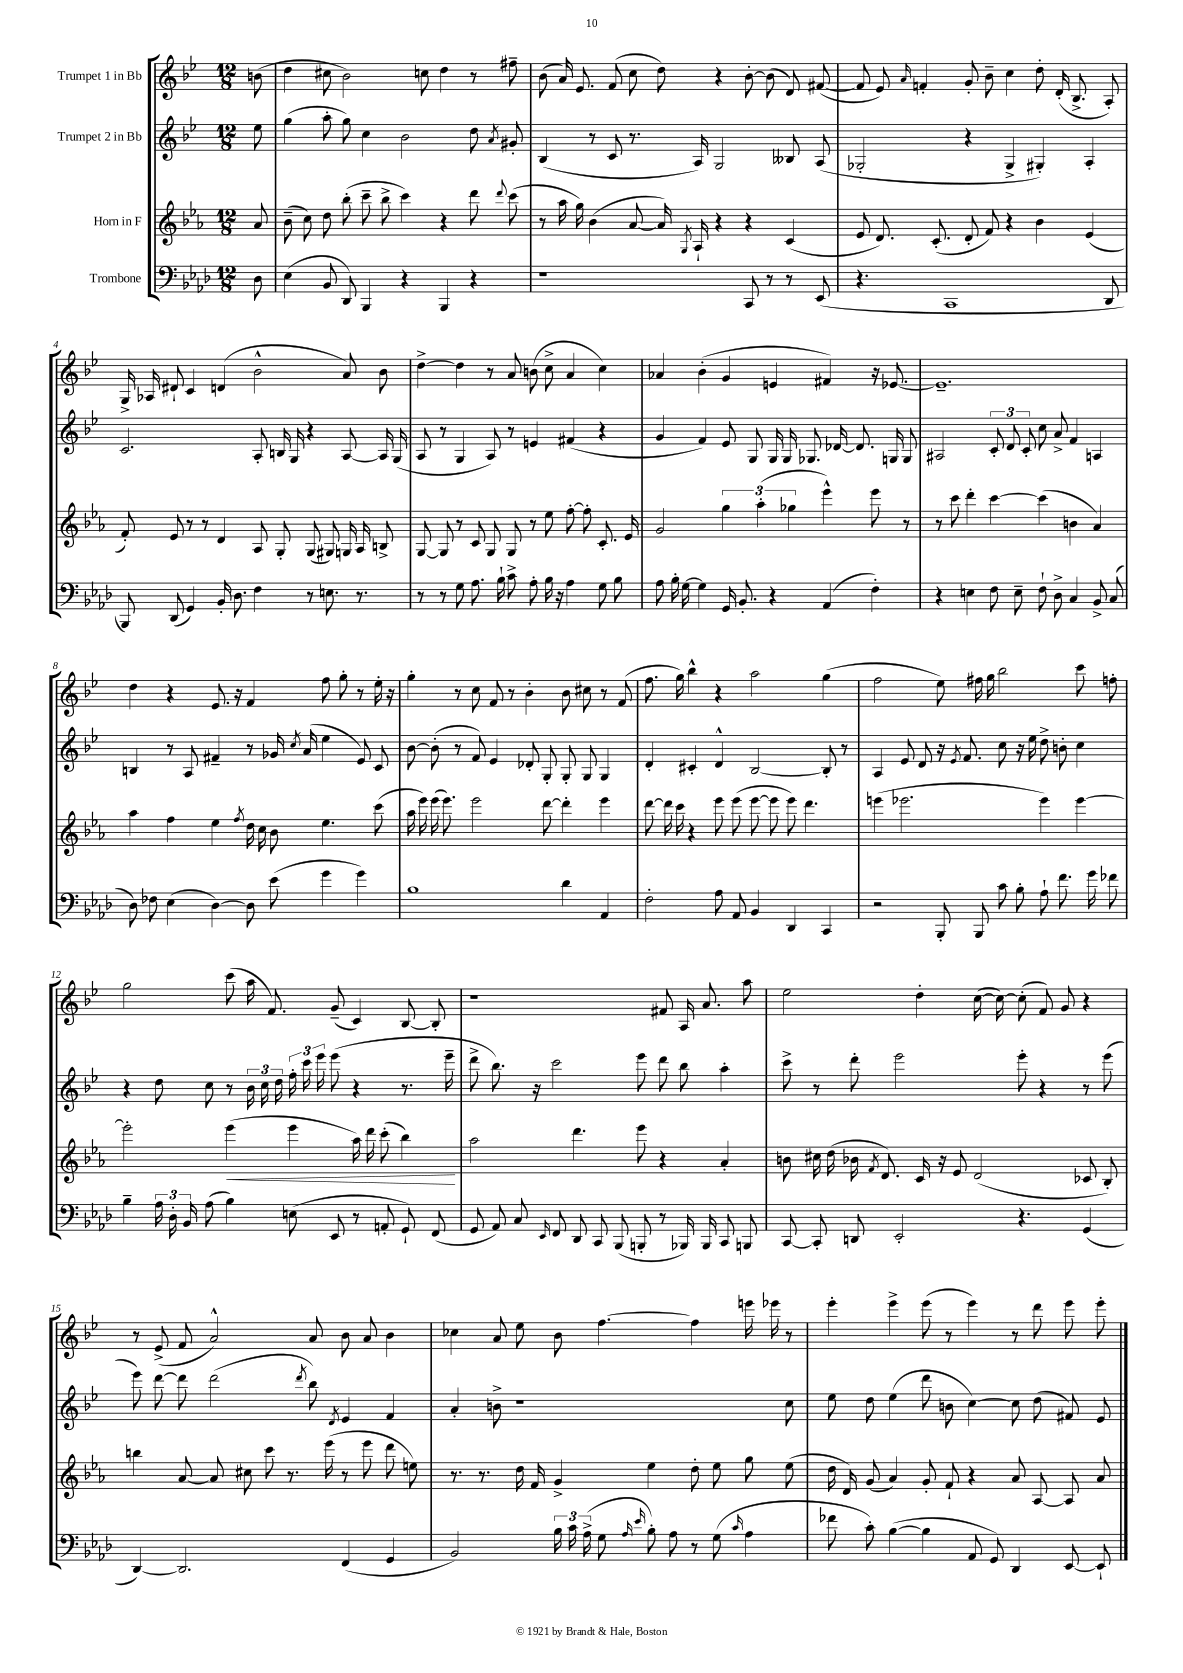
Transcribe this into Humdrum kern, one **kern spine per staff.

**kern	**kern	**kern	**kern
*staff4	*staff3	*staff2	*staff1
*clefF4	*clefG2	*clefG2	*clefG2
*k[b-e-a-d-]	*k[b-e-a-]	*k[b-e-]	*k[b-e-]
*M12/8	*M12/8	*M12/8	*M12/8
8D-	8a-	8ee-	(8b
=	=	=	=
(4E-	(8b-~	(4gg	4dd
.	8cc)	.	.
8BB-	8dd	8aa'	8cc#
8DD-)	(8bb-'	8gg)	2b-)
4BBB-	8ccc~	4cc	.
.	8bb-^	.	.
4r	4ccc)	2b-	.
.	.	.	8cc
4BBB-	4r	.	4dd
4r	8ddd	8dd	8r
.	8qqddd	8qa	.
.	(8ccc	8g#'	8ff#~
=	=	=	=
1r	8r	(4B-	(8b-
.	16aa-	.	16a)
.	16gg)	.	8.e-
.	(4b-	8r	.
.	.	8c	(8f
.	[8a-	8.r	8cc
.	16a-])	.	8dd)
.	8qG	.	.
.	16A-`	16A)	.
.	4r	2G	4r
8CC	4r	.	[8b-'
8r	.	.	(8b-]
8r	(4c	8B--	8d)
(8EE-	.	(8A	([8f#
=	=	=	=
4.r	8e-	2G-'	8f#]
.	8.d)	.	8e-)
.	.	.	16qqa
.	.	.	4f'
.	(8.c'	.	.
1CC	.	.	.
.	8d'	4r	8g'
.	8f)	.	8b-~
.	4r	4G-^	4cc
.	4b-	4G#')	8dd'
.	.	.	(16d'
.	.	.	8.B-^
.	(4e-	4A'	.
8DD-	.	.	8A')
=	=	=	=
8BBB-)	8f')	2.c	16G^
.	.	.	16A-
(8DD-	8e-	.	8d#`
4GG)	8r	.	4c
.	8r	.	.
16BB-'	4d	.	(4d
8.D-	.	.	.
4F	8A-	8A'	2b-^^
.	8G'	16B	.
.	.	16G	.
8r	(8G	4r	.
8.E	8G#)	.	.
.	16G	[8A	8a)
8.r	16A-	.	.
.	8B^	16A]	8b-
.	.	(16G	.
=	=	=	=
8r	[8G	8A	[4dd^
8r	8G]	8r	.
8G	8r	4G	4dd]
8.A-	8c	.	.
.	8G	8A)	8r
16B-`	.	.	.
8c^	8G	8r	8a
8A-'	8r	4e	(8b
16B-	8ee-	.	8cc^
16r	.	.	.
4A-	[8ff'	(4f#	4a
.	8ff']	.	.
8G	8.c'	4r	4cc)
8B-	.	.	.
.	16e-	.	.
=	=	=	=
8A-	2g	4g	4a-
16B-'	.	.	.
[16G	.	.	.
4G]	.	4f)	(4b-'
16GG	6gg	8e-	4g
8.BB-'	.	.	.
.	.	8G	.
.	(6aa-'	.	.
4r	.	16G	4e
.	.	16G	.
.	6gg-	.	.
.	.	8.G-	.
(4AA-	4eee-^^)	.	4f#)
.	.	[16d-	.
.	.	8.d-]	.
4F')	8eee-	.	16r
.	.	16G	[8.e-
.	8r	8G	.
=	=	=	=
4r	8r	2A#	1.e-~]
.	8ccc	.	.
4E	4ddd'	.	.
8F	[4ccc	12c'	.
.	.	12d	.
8E~	.	.	.
.	.	12c'	.
8F`	(4ccc]	8cc	.
8D-^	.	8a^	.
4C	4b	4f	.
8BB-^	4a-)	4A	.
(8C	.	.	.
=	=	=	=
8D-)	4aa-	4B	4dd
8F-	.	.	.
(4E-	4ff	8r	4r
.	.	8A	.
[4D-)	4ee-	4f#~	8.e-
.	.	.	16r
.	8qff	.	.
8D-]	16dd	8r	4f
.	16cc	.	.
(8e-	8b-	16g-	.
.	.	8qcc	.
.	.	(16a	.
4g	4.ee-	4ee-	8ff
.	.	.	8gg'
4g)	.	8e-)	8r
.	(8ccc	8c	16ee-'
.	.	.	16r
=	=	=	=
1B-	16aa-	[8b-	4gg'
.	16eee-)	.	.
.	(16eee-	(8b-']	.
.	8.eee-)	.	.
.	.	8r	8r
.	2eee-	8f)	8cc
.	.	4e-	8f
.	.	.	8r
.	.	8d-'	4b-'
.	[8ddd	8G'	.
4d-	4ddd']	8G'	8b-
.	.	8G	8cc#
4AA-	4eee-	4G	8r
.	.	.	(8f
=	=	=	=
2F'	[8ddd	4d'	8.ff
.	16ddd]	.	.
.	16ccc	.	16gg)
.	4r	4c#'	4bb-^^
8A-	8eee-	4d^^	4r
8AA-	(8eee-	.	.
4BB-	[8eee-	[2B-	2aa
.	8eee-]	.	.
4DD-	8eee-)	.	.
.	4.ddd	.	.
4CC	.	8B-']	(4gg
.	.	8r	.
=	=	=	=
2r	(4eee	4A	2ff
.	2.eee-	8e-	.
.	.	8d	.
8BBB-'	.	16r	8ee-)
.	.	8qe-	.
.	.	8.f	.
8BBB-	.	.	16ff#
.	.	.	16gg
8c	.	8cc	2bb-
8B-'	.	16r	.
.	.	16ee-	.
8A-`	4eee-)	8dd^	.
8.f	.	8b'	.
.	[4eee-	4cc	8ccc
16g	.	.	.
8f-	.	.	8ff'
=	=	=	=
4B-~	2eee-']	4r	2gg
24A-	.	8dd	.
24D-'	.	.	.
24BB-	.	.	.
(8A-	.	8cc	.
4B-)	(4eee-	8r	(8ccc
.	.	24b-	16aa
.	.	24cc	.
.	.	.	8.f)
.	.	24dd	.
(8E	4eee-	24ff'	.
.	.	24ccc	.
.	.	24eee-	.
8EE-	.	(8eee-	(8g~
8r	16aa-)	4r	4c)
.	16ddd	.	.
8AA'	(8ccc'	.	.
8GG`)	4bb-)	8.r	[8B-
(8FF	.	.	8B-']
.	.	16eee-~	.
=	=	=	=
8GG	2aa-	8ddd^	1r
8AA-)	.	8.bb-)	.
8C	.	.	.
.	.	16r	.
16qqEE-	.	.	.
8FF	.	2ccc	.
8DD-	4.ddd	.	.
8CC	.	.	.
(8BBB-	.	.	.
8BBB'	8eee-	8eee-	.
8r	4r	8ddd	8f#
16BBB-)	.	8bb-	16A
16BBB-	.	.	8.a
8CC	4a-'	4aa'	.
8BBB	.	.	8aa
=	=	=	=
[8CC	8b	8ccc^	2ee-
8CC']	16cc#	8r	.
.	(16dd	.	.
8DD	16b-	8ddd'	.
.	8qf	.	.
.	8.d)	.	.
2EE-'	.	2eee-	.
.	16c	.	4dd'
.	16r	.	.
.	8e-	.	.
.	(2d	.	([16cc
.	.	.	16cc_)
4.r	.	8eee-'	(8cc']
.	.	4r	8f)
.	.	.	8g
(4GG	8c-	8r	4r
.	8B-')	(8eee-	.
=	=	=	=
[4DD-)	4bb	8eee-)	8r
.	.	[8ddd	(8e-^
2.DD-]	[8a-	8ddd]	8f
.	8a-]	(2ddd	2a^^)
.	8cc#	.	.
.	8ccc	.	.
.	8.r	.	.
.	.	8qddd	.
.	.	8bb-)	8a
.	(16eee-	.	.
.	.	8qd	.
(4FF	8r	4e-	8b-
.	8eee-	.	8a
4GG	8ddd	4f	4b-
.	8ee)	.	.
=	=	=	=
2BB-)	8.r	4a'	4cc-
.	8.r	.	.
.	.	8b^	8a
.	16dd	1r	8ee-
.	16f	.	.
24B-	4g^	.	8b-
24c	.	.	.
(24A-^	.	.	.
8G	.	.	[4.ff
16qqA-	.	.	.
16qqe-	.	.	.
8B-')	4ee-	.	.
8A-	.	.	.
8r	8dd'	.	4ff]
(8G	8ee-	.	.
16qqc	.	.	.
4A-	8gg	.	16eee
.	.	.	16eee-
.	(8ee-	8cc	8r
=	=	=	=
8f-	16dd	8ee-	4eee-'
.	16d)	.	.
8c')	(8g	8dd	.
([4B-	4a-)	(4ee-	4eee-^
4B-]	8g'	8ddd	(8eee-
.	8f`	8b	8r
8AA-	4r	[4cc)	4eee-)
8GG)	.	.	.
4DD-	8a-	8cc]	8r
.	[8A-	(8dd	8ddd
[8EE-	8A-]	8f#)	8eee-
8EE-`]	8a-	8e-	8eee-'
==	==	==	==
*-	*-	*-	*-
